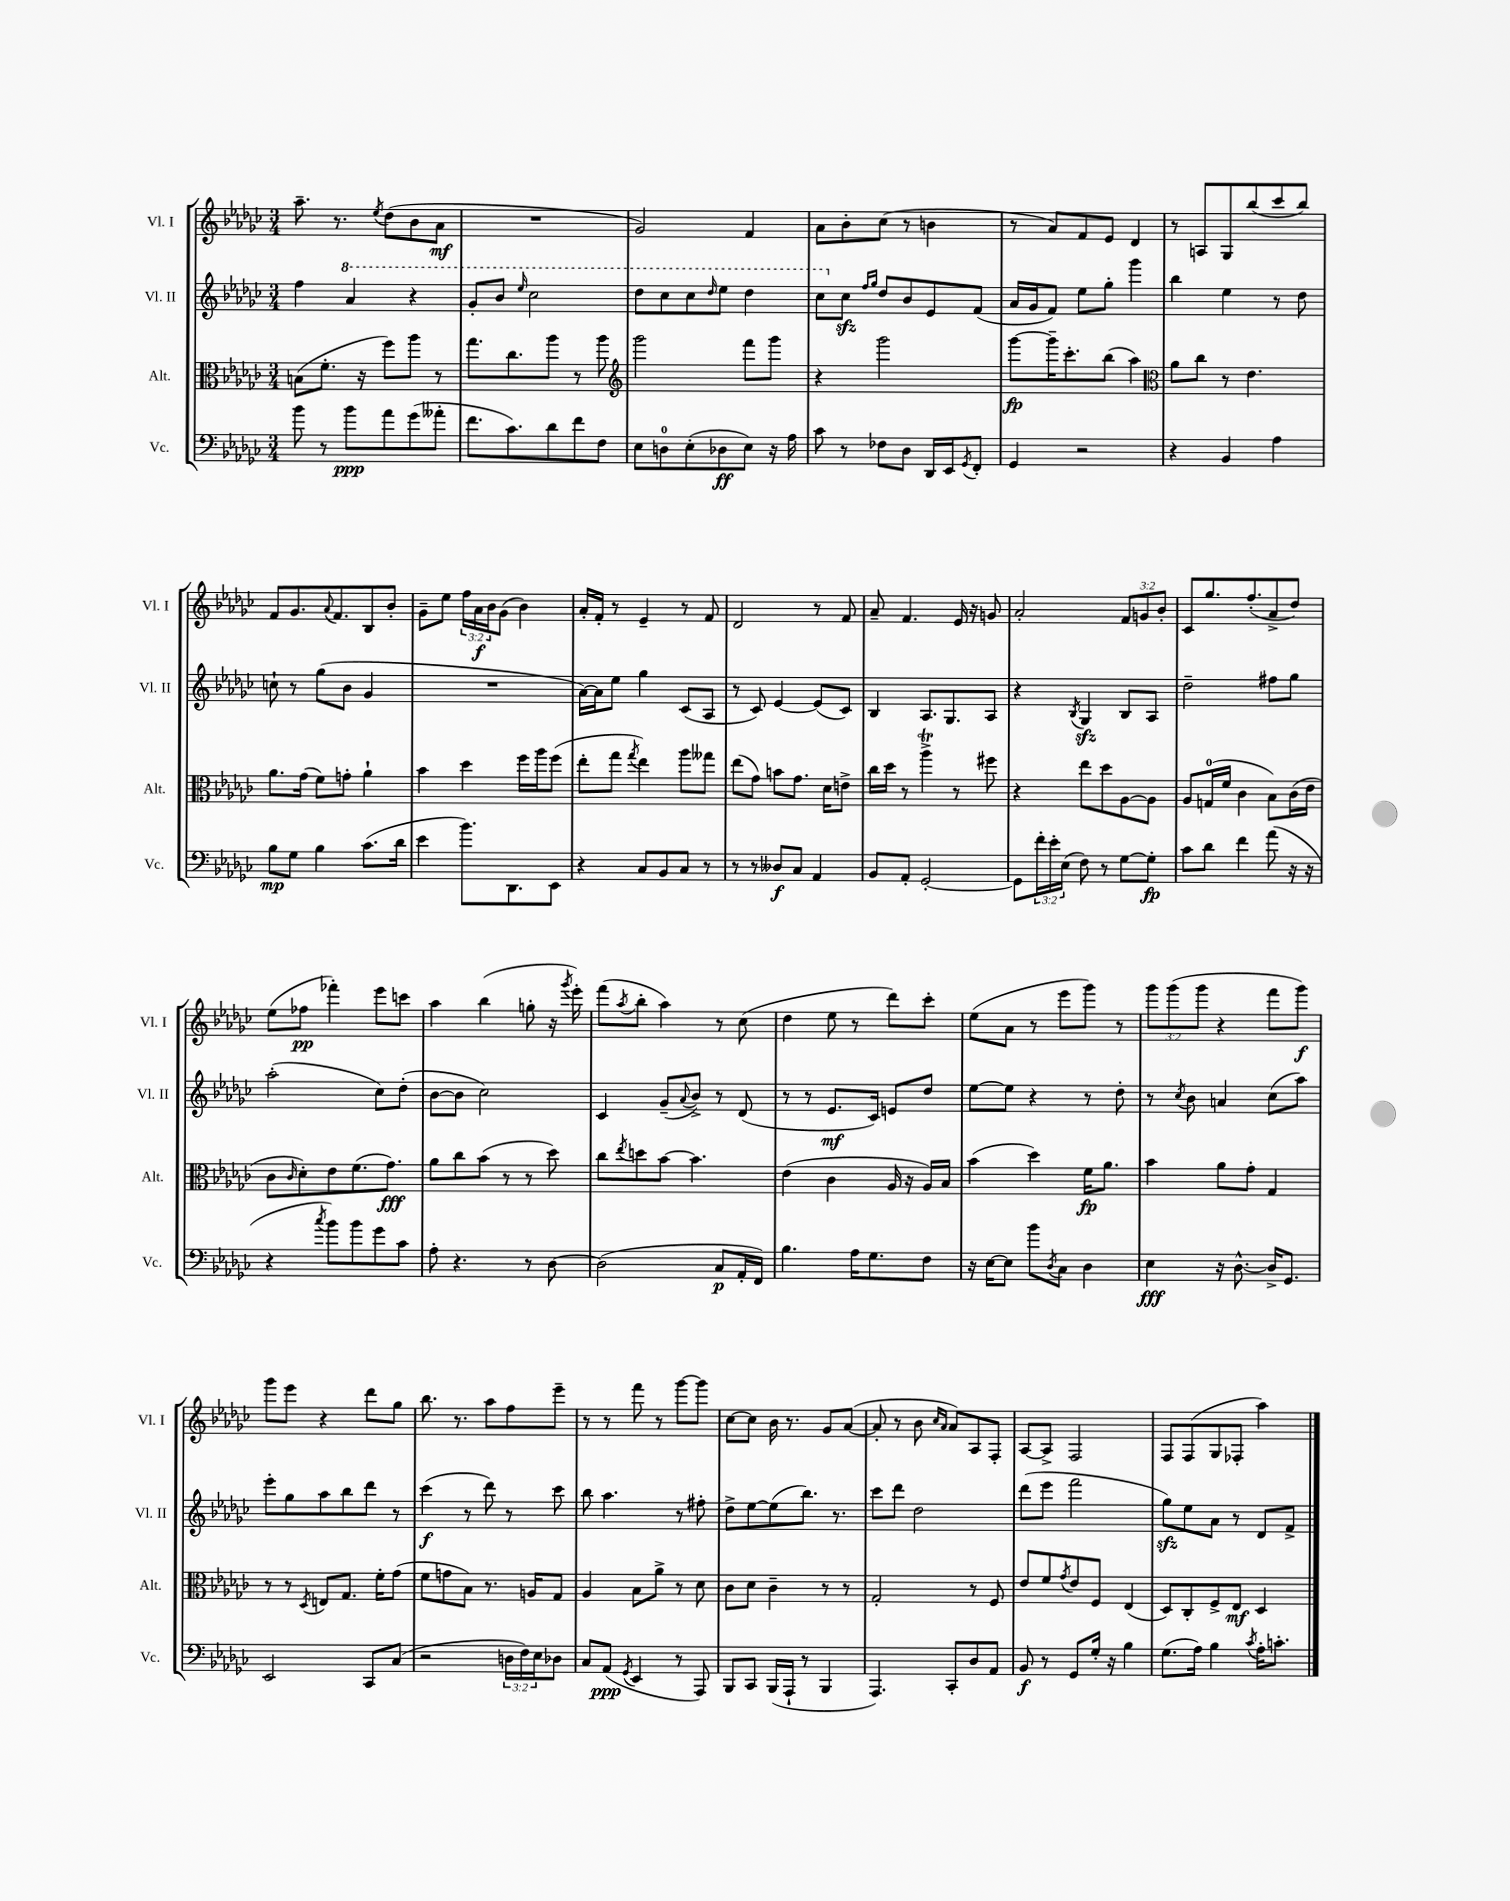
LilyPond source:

<<
\new StaffGroup <<
\new Staff = "s0" \with { instrumentName = "Vl. I" shortInstrumentName = "Vl. I" } {
    \clef treble \key ges \major \numericTimeSignature \time 3/4 \override Staff.TupletNumber.text = #tuplet-number::calc-fraction-text
    aes''8.-- r8. \acciaccatura { ees''8 } des''8( bes'8 aes'8\mf |
    R2. |
    ges'2) f'4 |
    aes'8 bes'8-. ces''8( r8 b'4 |
    r8 aes'8) f'8 ees'8 des'4 |
    r8 a8 ges8 bes''8( ces'''8 bes''8) |
    f'8 ges'8. \appoggiatura { aes'8 } f'8. bes8 bes'8-. |
    ges'8-- ees''8 \tuplet 3/2 { f''16 aes'16\f bes'16 } ges'8( bes'4) |
    aes'16-. f'16-. r8 ees'4-- r8 f'8 |
    des'2 r8 f'8 |
    aes'8-- f'4. ees'16 r16 g'8 |
    aes'2-. \tuplet 3/2 { f'8 g'8 bes'8-. } |
    ces'8 ges''8. f''8.-.( aes'8-> des''8) |
    ees''8( fes''8\pp fes'''4-.) ees'''8 c'''8 |
    aes''4 bes''4( g''8-. r16 \acciaccatura { ges'''8 } ees'''16-.) |
    f'''8( \acciaccatura { aes''8 } bes''8-. aes''4) r8 ces''8( |
    des''4 ees''8 r8 des'''8) ces'''8-. |
    ees''8( aes'8 r8 ees'''8 ges'''8) r8 |
    \tuplet 3/2 { ges'''8 ges'''8( ges'''8 } r4 f'''8 ges'''8\f) |
    ges'''8 ees'''8 r4 des'''8 ges''8 |
    bes''8. r8. aes''8 f''8 ees'''8-- |
    r8 r8 f'''8 r8 ges'''8~ ges'''8 |
    ces''8~ ces''8 bes'16 r8. ges'8 aes'8~( |
    aes'8-. r8 bes'8 \grace { ces''16 aes'16 } aes'8) aes8 f8-. |
    aes8~ aes8-> f2 |
    f8 f8( ges8 fes8-. aes''4) \bar "|." |
}
\new Staff = "s1" \with { instrumentName = "Vl. II" shortInstrumentName = "Vl. II" } {
    \clef treble \key ges \major \numericTimeSignature \time 3/4
    f''4 \ottava #1 aes''4 r4 |
    ges''8-. bes''8 \grace { ees'''16 } ces'''2 |
    des'''8 ces'''8 ces'''8 \grace { des'''16 } ees'''8 des'''4 |
    ces'''8 \ottava #0 ces''8\sfz \grace { f''16 ges''16 } des''8 bes'8 ees'8 f'8( |
    aes'16 ges'16 f'8) ees''8 ges''8-. ges'''4 |
    bes''4 ees''4 r8 des''8 |
    c''8-! r8 ges''8( bes'8 ges'4 |
    R2. |
    aes'16~) aes'16 ees''8 ges''4 ces'8( aes8 |
    r8 ces'8) ees'4~ ees'8( ces'8) |
    bes4 aes8. ges8. aes8 |
    r4 \acciaccatura { bes8 } ges4\sfz bes8 aes8 |
    des''2-- fis''8 ges''8 |
    aes''2-.( ces''8) des''8-.( |
    bes'8~ bes'8 ces''2) |
    ces'4 ges'8--( \appoggiatura { aes'8 } bes'8->) r8 des'8( |
    r8 r8 ees'8.\mf ces'16) e'8 des''8 |
    ees''8~ ees''8 r4 r8 des''8-. |
    r8 \acciaccatura { ces''8 } bes'8 a'4 ces''8( aes''8) |
    ees'''8-. ges''8 aes''8 bes''8 des'''8 r8 |
    ces'''4\f( r8 des'''8) r8 ces'''8 |
    bes''8 aes''4. r8 fis''8-. |
    des''8-> ees''8~ ees''8( bes''8.) r8. |
    ces'''8 des'''8 des''2 |
    des'''8( ees'''8 f'''2 |
    ges''8\sfz) ees''8 aes'8 r8 des'8 f'8-> \bar "|." |
}
\new Staff = "s2" \with { instrumentName = "Alt." shortInstrumentName = "Alt." } {
    \clef alto \key ges \major \numericTimeSignature \time 3/4
    b8( f'8.-. r16 f''8) aes''8 r8 |
    ges''8. ces''8. aes''8 r8 aes''8 |
    \clef treble ges'''2 f'''8 ges'''8 |
    r4 ges'''2 |
    ges'''8~\fp ges'''16-- ces'''8.-. bes''8( aes''4) |
    \clef alto aes'8 ces''8 r8 ees'4. |
    aes'8. ges'16( f'8) g'8-. aes'4-! |
    bes'4 des''4 f''16 aes''16 f''8( |
    ees''8-. ges''8 \acciaccatura { ges''8 } ees''4) aes''8 geses''8 |
    ees''8( ges'8) b'8 ges'8. des'16 e'8-> |
    ces''16 des''16 r8 aes''4->\trill r8 fis''8 |
    r4 ees''8 des''8 aes8~ aes8 |
    aes8 g16-0( f'16 ces'4 bes8) ces'16( ees'16 |
    ces'8 \grace { ces'16 } des'8-.) ees'8 f'8.( ges'8.\fff) |
    aes'8 ces''8 bes'8( r8 r8 des''8) |
    ces''8 \acciaccatura { ees''8 } d''8 bes'8~ bes'4. |
    ees'4( ces'4 aes16 r16 aes16) bes16 |
    bes'4( des''4) f'16\fp aes'8. |
    bes'4 aes'8 ges'8-. ges4 |
    r8 r8 \acciaccatura { des8 } e8 ges8. f'16-. ges'8( |
    f'8 g'8 bes8) r8. a16 ges8 |
    aes4 bes8 aes'8-> r8 des'8 |
    ces'8 des'8 ces'4-- r8 r8 |
    ges2-. r8 f8 |
    ees'8 f'8 \acciaccatura { ges'8 } ees'8 f8 ees4( |
    des8) ces8-. f8-> ees8\mf des4 \bar "|." |
}
\new Staff = "s3" \with { instrumentName = "Vc." shortInstrumentName = "Vc." } {
    \clef bass \key ges \major \numericTimeSignature \time 3/4 \override Staff.TupletNumber.text = #tuplet-number::calc-fraction-text
    bes'8 r8 bes'8\ppp aes'8 ges'8( aeses'8-. |
    f'8. ces'8.) des'8 f'8 f8 |
    ees8 d8-0 ees8-.( des8\ff ees8) r16 aes16 |
    ces'8 r8 fes8 des8 des,16 ees,16 \acciaccatura { ges,8 } f,8-. |
    ges,4 r2 |
    r4 bes,4 aes4 |
    bes8\mp ges8 bes4 ces'8.( des'16 |
    ees'4 bes'8.) des,8. ees,8 |
    r4 ces8 bes,8 ces8 r8 |
    r8 r8 deses8\f ces8 aes,4 |
    bes,8 aes,8-. ges,2~-. |
    ges,8 \tuplet 3/2 { f'16-. ees'16-. ees16( } f8) r8 ges8~ ges8-.\fp |
    ces'8 des'8 f'4 aes'8( r16 r16 |
    r4 \acciaccatura { ces''8 } bes'8) bes'8 ges'8 ces'8 |
    aes8-. r4. r8 des8~ |
    des2( ces8\p aes,16-. f,16) |
    bes4. aes16 ges8. f8 |
    r16 ees16~ ees8 bes'8 \acciaccatura { des8 } ces8 des4 |
    ees4\fff r16 des8.~-^ des16-> ges,8. |
    ees,2 ces,8 ces8( |
    r2 \tuplet 3/2 { d16 f16) ees16 } des8 |
    ces8 aes,8\ppp( \acciaccatura { ges,8 } ees,4 r8 aes,,8) |
    bes,,8 ces,8 bes,,16( aes,,16-! r8 bes,,4 |
    aes,,4.) ces,8-. des8 aes,8 |
    bes,8\f r8 ges,8 ges16-. r16 bes4 |
    ges8.( aes16) bes4 \acciaccatura { ces'8 } aes16-. c'8.-. \bar "|." |
}
>>
>>
\layout { \context { \Score \remove "Bar_number_engraver" } }
